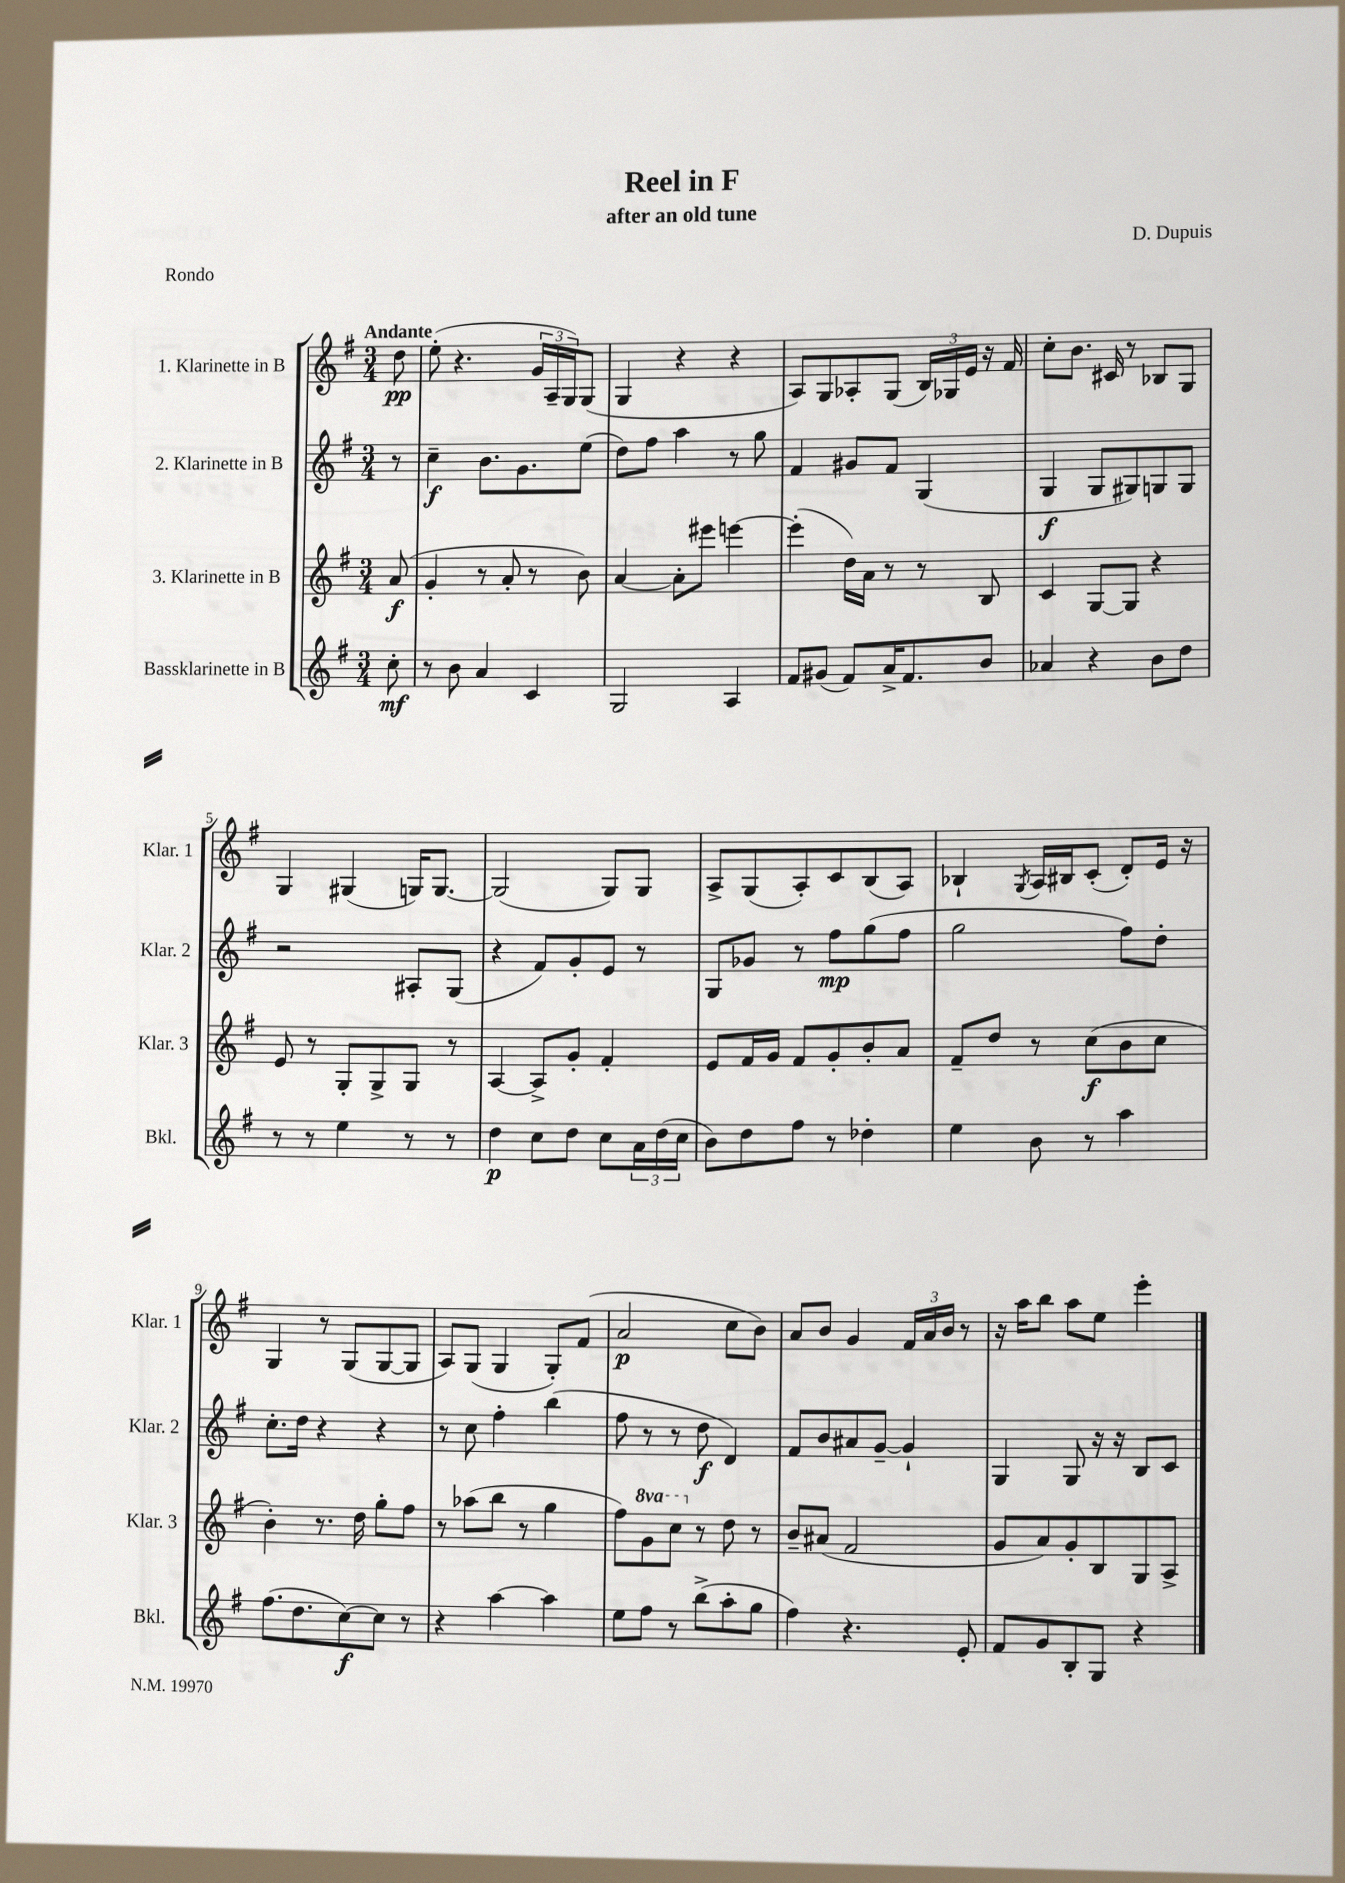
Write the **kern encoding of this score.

**kern	**kern	**kern	**kern
*staff4	*staff3	*staff2	*staff1
*clefG2	*clefG2	*clefG2	*clefG2
*k[f#]	*k[f#]	*k[f#]	*k[f#]
*M3/4	*M3/4	*M3/4	*M3/4
8cc'\	(8a/	8r	8dd\
=	=	=	=
8r	4g'/	4cc~\	(8ee'\
8b\	.	.	4.r
4a/	8r	8.b\L	.
.	8a'/	.	.
.	.	8.g\	.
4c/	8r	.	24g/LL
.	.	.	24A~/
.	.	.	24G/J)
.	8b\)	(8ee\J	(8G/J
=	=	=	=
2G/	[4a/	8dd\L)	4G/
.	.	8ff#\J	.
.	8a'\]L	4aa\	4r
.	8eee#\J	.	.
4A/	[4eee\	8r	4r
.	.	8gg\	.
=	=	=	=
8f#/L	(4eee'\]	4f#/	8A/L)
(8g#/J	.	.	8G/
8f#/L)	16dd\LL)	8g#/L	8A-'/
.	16a\JJ	.	.
16a^/K	8r	8f#/J	(8G/J
8.f#/	.	.	.
.	8r	(4G/	24B/LL)
.	.	.	24G-/
.	.	.	24e/JJ
8b/J	8B/	.	16r
.	.	.	16f#/
=	=	=	=
4a-/	4c/	4G/	8cc'\L
.	.	.	8.b\J
4r	[8G/L	8G/L	.
.	.	.	16c#/
.	8G/]J	8G#/)	8r
8b\L	4r	8G/	8B-/L
8dd\J	.	8G/J	8G/J
=	=	=	=
8r	8e/	2r	4G/
8r	8r	.	.
4ee\	8G'/L	.	(4G#/
.	8G^/	.	.
8r	8G/J	8A#'/L	16G/LK)
.	.	.	[8.G/J
8r	8r	(8G/J	.
=	=	=	=
4dd\	[4A/	4r	(2G/]
8cc\L	8A^/]L	8f#/L)	.
8dd\J	8g'/J	8g'/	.
8cc\L	4f#'/	8e/J	8G/L)
24a\L	.	8r	8G/J
(24dd\	.	.	.
24cc\JJ	.	.	.
=	=	=	=
8b\L)	8e/L	8G/L	8A^/L
8dd\	16f#/L	8g-/J	(8G/
.	16g/JJ	.	.
8ff#\J	8f#/L	8r	8A'/)
8r	8g'/	8ff#\L	8c/
4dd-'\	8b'/	(8gg\	(8B/
.	8a/J	8ff#\J	8A/J)
=	=	=	=
4ee\	8f#~/L	2gg\	4B-`/
.	8dd/J	.	.
.	.	.	8qG/
8b\	8r	.	16A/LL
.	.	.	16B#/J
8r	(8cc\L	.	(8c'/J
4aa\	8b\	8ff#\L)	8d'/L)
.	8cc\J	8dd'\J	16e/Jk
.	.	.	16r
=	=	=	=
(8.ff#\L	4b'\)	8.cc'\L	4G/
8.dd\	.	16dd\Jk	.
.	8.r	4r	8r
[8cc\)	.	.	(8G/L
.	16dd\	.	.
8cc\]J	8gg'\L	4r	[8G/
8r	8ff#\J	.	8G/]J
=	=	=	=
4r	8r	8r	8A/L)
.	(8aa-\L	8cc\	(8G/J
[4aa\	8bb\J	4ff#'\	4G/
.	8r	.	.
4aa\]	4gg\	(4bb\	8G'/L)
.	.	.	(8f#/J
=	=	=	=
8ee\L	8ff#\L)	8ff#\	2a/
8ff#\J	8gg\	8r	.
8r	8ccc\J	8r	.
(8bb^\L	8r	8dd\	.
8aa'\	8dd\	4d/)	8cc\L
8gg\J	8r	.	8b\J)
=	=	=	=
4ff#\)	8b~/L	8f#/L	8a/L
.	(8a#/J	8b/	8b/J
4.r	2f#/	8a#/	4g/
.	.	[8g~/J	.
.	.	4g`/]	24f#/LL
.	.	.	24a/
.	.	.	24b/JJ
8e'/	.	.	8r
=	=	=	=
8f#/L	8g/L	4G/	16r
.	.	.	16aa\LK
8g/	8a/)	.	8bb\J
8B'/	8g'/	8G/	8aa\L
8G/J	8B/	16r	8ee\J
.	.	16r	.
4r	8G/	8B/L	4eee'\
.	8A^/J	8c/J	.
==	==	==	==
*-	*-	*-	*-
